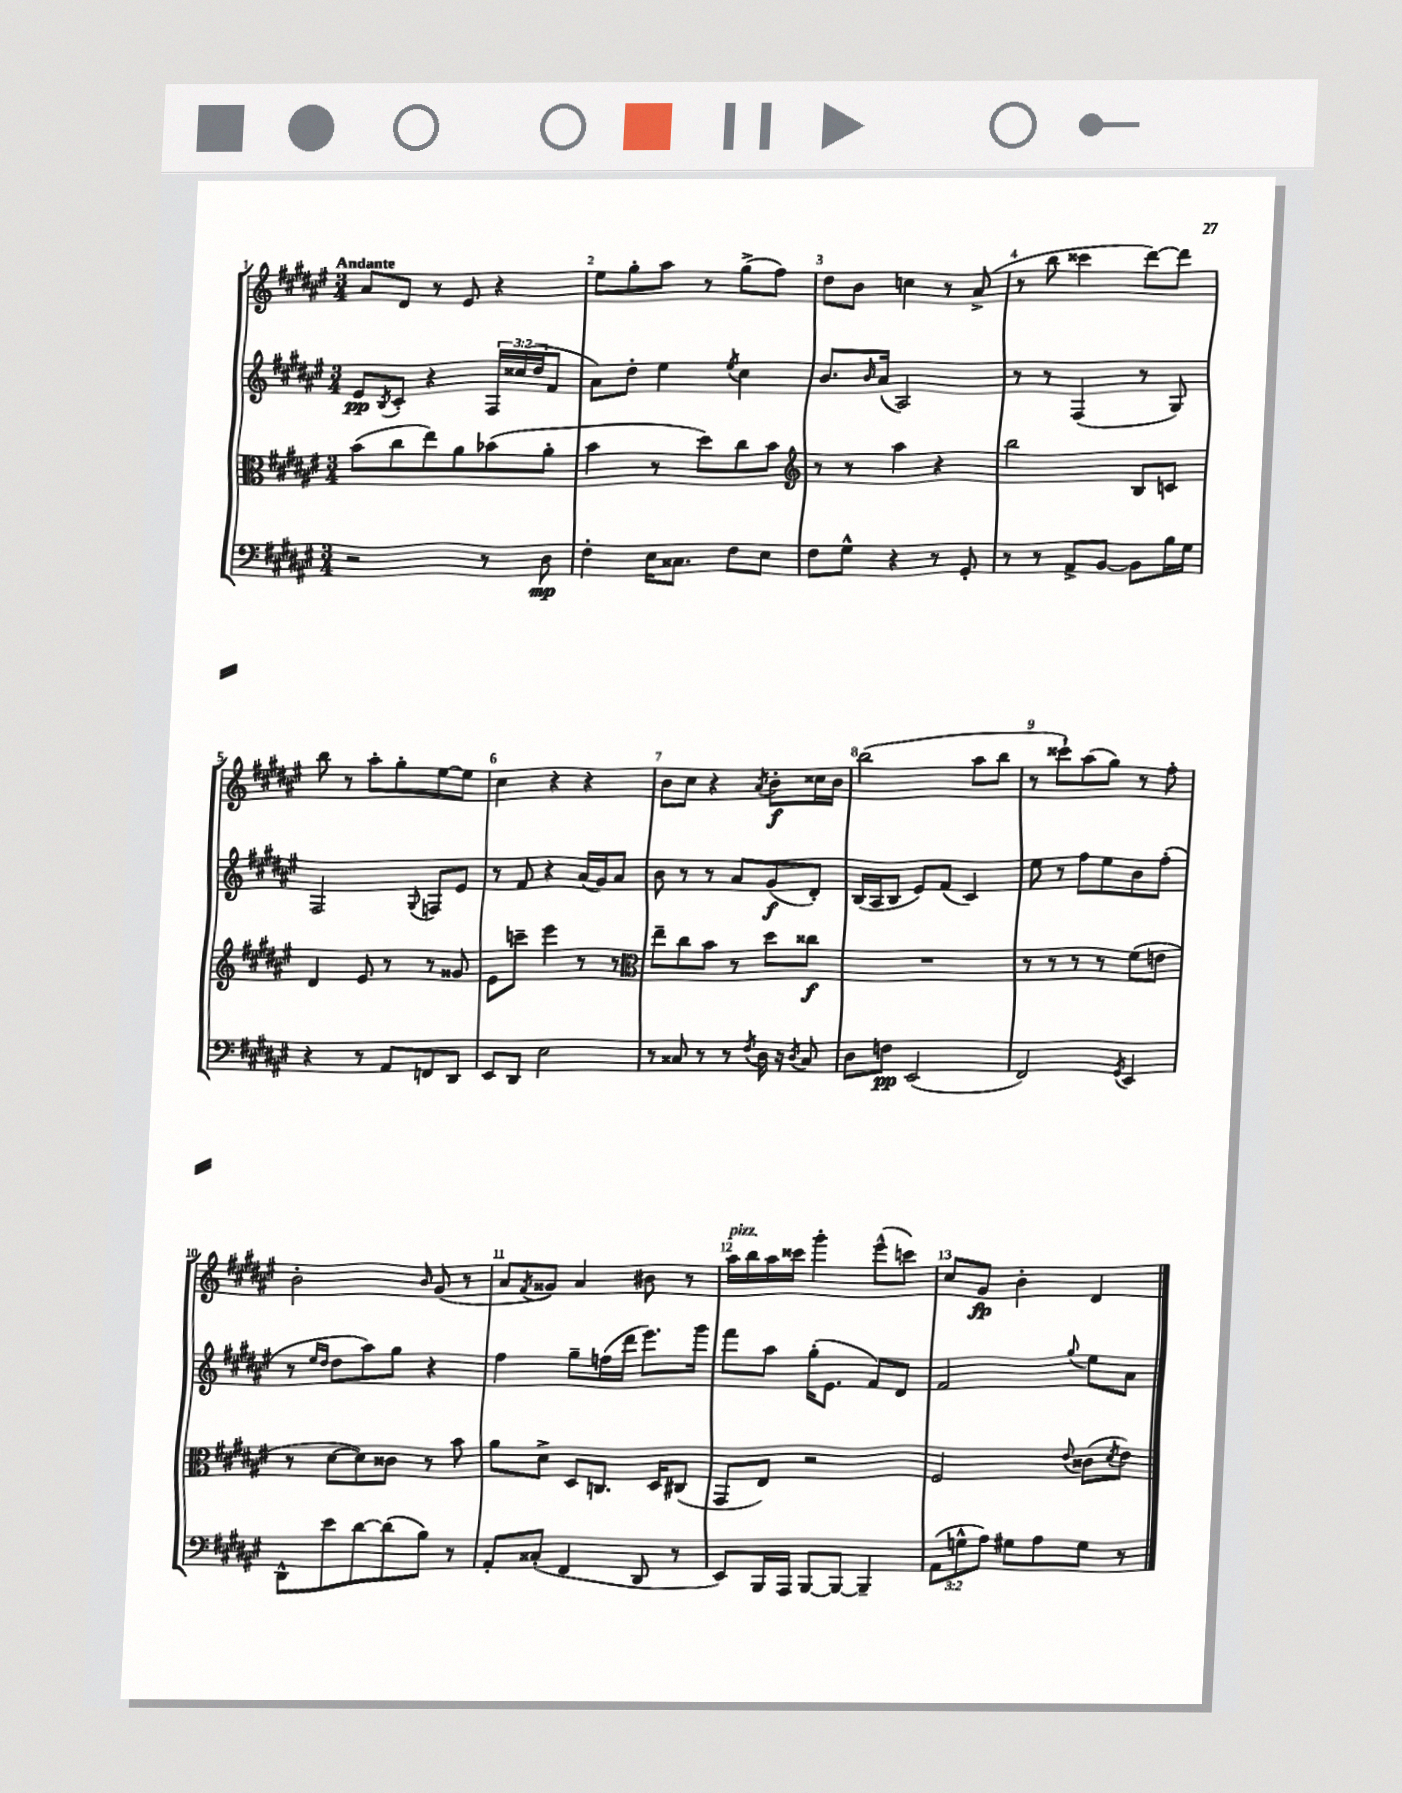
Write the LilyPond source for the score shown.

<<
\new StaffGroup <<
\new Staff = "s0" {
    \clef treble \key fis \major \numericTimeSignature \time 3/4 \tempo "Andante"
    ais'8 dis'8 r8 eis'8 r4 |
    eis''8 gis''8-. ais''8 r8 gis''8->( fis''8) |
    dis''8 b'8 c''4 r8 ais'8->( |
    r8 b''8 cisis'''4 dis'''8~) dis'''8 |
    b''8 r8 ais''8-. gis''8-. eis''8~ eis''8 |
    cis''4 r4 r4 |
    b'8 cis''8 r4 \acciaccatura { ais'8 } b'8-.\f cisis''16 b'16 |
    b''2( ais''8 b''8 |
    r8 cisis'''8-!) ais''8( gis''8) r8 fis''8-. |
    b'2-. \grace { b'16 } gis'8( r8 |
    ais'8 \acciaccatura { fis'8 } gisis'8) ais'4 bis'8 r8 |
    ais''16^\markup { \italic "pizz." } b''16 ais''16 cisis'''16 gis'''4-. eis'''8-^( c'''8) |
    cis''8 gis'8\fp b'4-. dis'4 \bar "|." |
}
\new Staff = "s1" {
    \clef treble \key fis \major \numericTimeSignature \time 3/4 \override Staff.TupletNumber.text = #tuplet-number::calc-fraction-text
    eis'8\pp \acciaccatura { b8 } cis'8-. r4 \tuplet 3/2 { fis16 cisis''16( dis''16 } fis'8 |
    ais'8) dis''8-. eis''4 \acciaccatura { eis''8 } cis''4 |
    b'8. \grace { b'16 } ais'16( ais2) |
    r8 r8 fis4( r8 gis8) |
    fis2 \appoggiatura { gis8 } f8 eis'8 |
    r8 fis'8 r4 ais'16( gis'16) ais'8 |
    b'8 r8 r8 ais'8 gis'8\f( dis'8-.) |
    b16( ais16 b8 eis'8) fis'8( cis'4) |
    eis''8 r8 fis''8 eis''8 b'8 fis''8-.( |
    r8 \grace { eis''16 dis''16 } dis''8 ais''8) gis''8 r4 |
    fis''4 gis''8-- f''16( dis'''16 eis'''8.) gis'''16 |
    fis'''8 ais''8 gis''16-.( eis'8. fis'8) dis'8 |
    fis'2 \appoggiatura { gis''8 } eis''8 ais'8 \bar "|." |
}
\new Staff = "s2" {
    \clef alto \key fis \major \numericTimeSignature \time 3/4
    b'8( cis''8 eis''8) ais'8 bes'8( ais'8-. |
    b'4 r8 dis''8) cis''8 b'8 |
    \clef treble r8 r8 ais''4 r4 |
    b''2 b8 c'8 |
    dis'4 eis'8 r8 r8 gisis'8 |
    eis'8 c'''8-- eis'''4 r8 r8 |
    \clef alto eis''8-- cis''8 b'8 r8 dis''8 cisis''8\f |
    R2. |
    r8 r8 r8 r8 fis'8( e'8 |
    r8 dis'8~ dis'8) cisis'8 r8 b'8 |
    ais'8 dis'8-> dis8 c8. dis16 cis8( |
    gis,8 eis8) r2 |
    fis2 \appoggiatura { eis'8 } cisis'8( \acciaccatura { dis'8 } eis'8) \bar "|." |
}
\new Staff = "s3" {
    \clef bass \key fis \major \numericTimeSignature \time 3/4 \override Staff.TupletNumber.text = #tuplet-number::calc-fraction-text
    r2 r8 dis8\mp |
    fis4-. eis16 cisis8. fis8 eis8 |
    fis8 gis8-^ r4 r8 gis,8-. |
    r8 r8 ais,8-> b,8~ b,8 b16 gis16 |
    r4 r8 ais,8 f,8 dis,8 |
    eis,8 dis,8 eis2 |
    r8 cisis8 r8 r8 \acciaccatura { fis8 } dis16 r16 \acciaccatura { dis8 } cisis8 |
    dis8 f8\pp eis,2( |
    fis,2) \acciaccatura { gis,8 } eis,4 |
    dis,8-^ eis'8 dis'8~ dis'8( b8) r8 |
    ais,8-. cisis8-.( fis,4 dis,8 r8 |
    eis,8) b,,16 ais,,16 b,,8~ b,,8~ b,,4-- |
    \tuplet 3/2 { ais,8( g8-^ ais8) } gis8 ais8 gis8 r8 \bar "|." |
}
>>
>>
\layout { \context { \Score \override BarNumber.break-visibility = ##(#f #t #t) barNumberVisibility = #all-bar-numbers-visible } }
